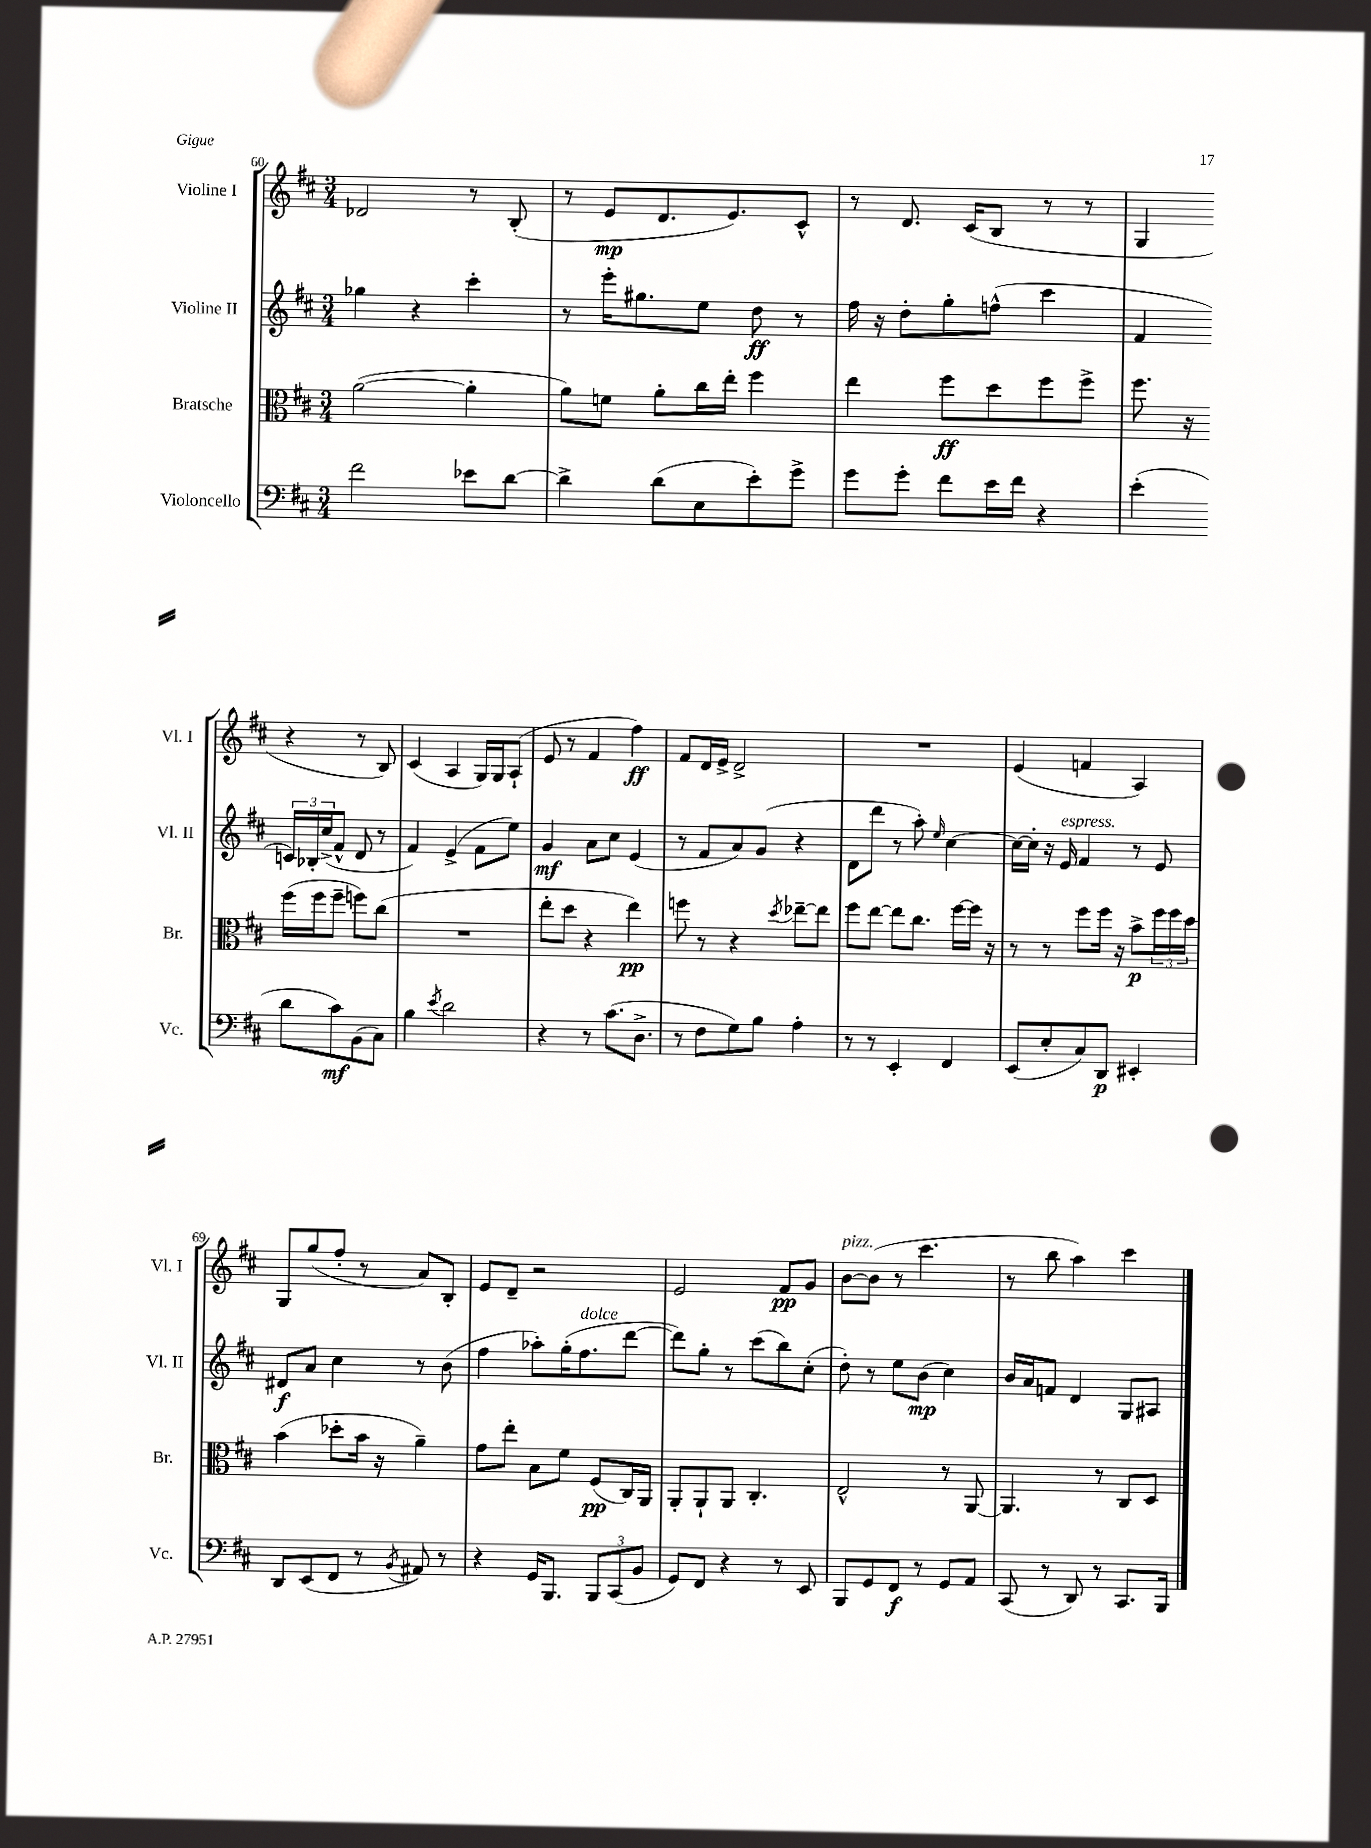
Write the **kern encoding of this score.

**kern	**dynam	**kern	**dynam	**kern	**dynam	**kern	**dynam
*part4	*part4	*part3	*part3	*part2	*part2	*part1	*part1
*staff4	*staff4	*staff3	*staff3	*staff2	*staff2	*staff1	*staff1
*I"Violoncello	*	*I"Bratsche	*	*I"Violine II	*	*I"Violine I	*
*I'Vc.	*	*I'Br.	*	*I'Vl. II	*	*I'Vl. I	*
*clefF4	*	*clefC3	*	*clefG2	*	*clefG2	*
*k[f#c#]	*	*k[f#c#]	*	*k[f#c#]	*	*k[f#c#]	*
*M3/4	*	*M3/4	*	*M3/4	*	*M3/4	*
=60	=60	=60	=60	=60	=60	=60	=60
2f#\	.	([2a\	.	4gg-X\	.	2d-X/	.
.	.	.	.	4r	.	.	.
8e-X\L	.	4a'\]	.	4ccc#'\	.	8r	.
[8d\J	.	.	.	.	.	(8B'/	.
=61	=61	=61	=61	=61	=61	=61	=61
4d^\]	.	8a\L)	.	8r	.	8r	.
.	.	8fn\J	.	16eee'\KL	.	8e/L	mp
.	.	.	.	8.gg#X\	.	.	.
(8d\L	.	8a'\L	.	.	.	8.d/	.
8E\	.	16cc#\L	.	8ee\J	.	.	.
.	.	16ee'\JJ	.	.	.	8.e/)	.
8e'\)	.	4ff#\	.	8dd\	ff	.	.
8g^\J	.	.	.	8r	.	8c#^^/J	.
=62	=62	=62	=62	=62	=62	=62	=62
8g\L	.	4ee\	.	16ff#\	.	8r	.
.	.	.	.	16r	.	.	.
8g'\J	.	.	.	8dd'\L	.	8.d/	.
8f#\L	.	8ff#\L	ff	8gg'\	.	.	.
.	.	.	.	.	.	(16c#/KL	.
16e\L	.	8dd\	.	(8ffn^^\J	.	8B/J	.
16f#\JJ	.	.	.	.	.	.	.
4r	.	8ff#\	.	4ccc#\	.	8r	.
.	.	8ff#^\J	.	.	.	8r	.
=63	=63	=63	=63	=63	=63	=63	=63
(4e'\	.	8.ff#\	.	4f#/	.	4G/	.
.	.	16r	.	.	.	.	.
8d\L	.	(16ff#\LL	.	24cn/LL)	.	4r	.
.	.	.	.	24B-X'/	.	.	.
.	.	16ff#\J	.	.	.	.	.
.	.	.	.	(24cc#^/J	.	.	.
8c#\)	mf	8ff#~\J	.	8f#^^/J	.	.	.
(8BB\	.	8ffn\L)	.	8d/	.	8r	.
8C#\J)	.	(8cc#\J	.	8r	.	8B/)	.
!!LO:LB:g=z
=64	=64	=64	=64	=64	=64	=64	=64
4B\	.	2.r	.	4f#/)	.	(4c#/	.
8qe/	.	.	.	.	.	.	.
2d\	.	.	.	(4e^/	.	4A/	.
.	.	.	.	8f#\L	.	16G/LL)	.
.	.	.	.	.	.	16G/J	.
.	.	.	.	8ee\J)	.	(8A`/J	.
=65	=65	=65	=65	=65	=65	=65	=65
4r	.	8ee'\L	.	4g/	mf	8e/	.
.	.	8dd\J	.	.	.	8r	.
8r	.	4r	.	8a\L	.	4f#/	.
(8.c#\L	.	.	.	8cc#\J	.	.	.
.	.	4ee\)	pp	(4e/	.	4ff#\)	ff
8.D^\J	.	.	.	.	.	.	.
=66	=66	=66	=66	=66	=66	=66	=66
8r	.	8ffn\	.	8r	.	8f#/L	.
8F#\L	.	8r	.	8f#/L	.	16d/L	.
.	.	.	.	.	.	16e^/JJ	.
8G\)	.	4r	.	8a/)	.	2d^/	.
8B\J	.	.	.	(8g/J	.	.	.
.	.	8qdd/	.	.	.	.	.
4A'\	.	[8ee-X~\L	.	4r	.	.	.
.	.	8ee-\J]	.	.	.	.	.
=67	=67	=67	=67	=67	=67	=67	=67
8r	.	8ff#\L	.	8d\L	.	2.r	.
8r	.	[8ee\J	.	8ddd\J	.	.	.
4EE'/	.	8ee\L]	.	8r	.	.	.
.	.	8.cc#\J	.	8aa'\)	.	.	.
.	.	.	.	16qqee/	.	.	.
4FF#/	.	.	.	[4cc#\	.	.	.
.	.	[16ff#\LL	.	.	.	.	.
.	.	16ff#\JJ]	.	.	.	.	.
.	.	16r	.	.	.	.	.
=68	=68	=68	=68	=68	=68	=68	=68
(8EE/L	.	8r	.	16cc#\LL_	.	(4e/	.
.	.	.	.	16cc#'\JJ]	.	.	.
8E'/	.	8r	.	16r	.	.	.
!	!	!	!	!LO:TX:a:i:t=espress.	!	!	!
.	.	.	.	16e/	.	.	.
8C#/)	.	8ff#\L	.	4f#/	.	4fn/	.
8DD/J	p	16ff#\Jk	.	.	.	.	.
.	.	16r	.	.	.	.	.
4EE#X'/	.	8b^\L	p	8r	.	4A/)	.
.	.	24ff#\L	.	8e/	.	.	.
.	.	24ff#\	.	.	.	.	.
.	.	24dd\JJ	.	.	.	.	.
!!LO:LB:g=z
=69	=69	=69	=69	=69	=69	=69	=69
8DD/L	.	(4b\	.	8d#X/L	f	8G/L	.
(8EE/	.	.	.	8a/J	.	(8gg/	.
8FF#/J	.	8dd-X'\L	.	4cc#\	.	8ff#'/J	.
8r	.	16b\Jk	.	.	.	8r	.
.	.	16r	.	.	.	.	.
8qBB/	.	.	.	.	.	.	.
8AA#X/)	.	4a~\)	.	8r	.	8a/L)	.
8r	.	.	.	(8b\	.	8B'/J	.
=70	=70	=70	=70	=70	=70	=70	=70
4r	.	8g\L	.	4ff#\	.	8e/L	.
.	.	8ee'\J	.	.	.	8d~/J	.
16GG/KL	.	8B\L	.	8aa-X'\L)	.	2r	.
8.BBB/J	.	.	.	.	.	.	.
.	.	8f#\J	.	(16gg'\K	.	.	.
!	!	!	!	!LO:TX:a:i:t=dolce	!	!	!
.	.	.	.	8.ff#\	.	.	.
12BBB/L	.	(8F#/L	pp	.	.	.	.
(12CC#/	.	.	.	.	.	.	.
.	.	16C#/L)	.	[8ddd\J	.	.	.
12BB/J	.	.	.	.	.	.	.
.	.	16AA/JJ	.	.	.	.	.
=71	=71	=71	=71	=71	=71	=71	=71
8GG/L)	.	8AA'/L	.	8ddd\L])	.	2e/	.
8FF#/J	.	8AA`/	.	8gg'\J	.	.	.
4r	.	8AA/J	.	8r	.	.	.
.	.	4.C#'/	.	(8ccc#\L	.	.	.
8r	.	.	.	8bb\)	.	8f#/L	pp
8EE/	.	.	.	(8cc#'\J	.	8g/J	.
=72	=72	=72	=72	=72	=72	=72	=72
!	!	!	!	!	!	!LO:TX:a:i:t=pizz.	!
8BBB/L	.	2E^^/	.	8dd'\)	.	[8b\L	.
8GG/	.	.	.	8r	.	(8b\J]	.
8FF#/J	f	.	.	8ee\L	.	8r	.
8r	.	.	.	(8b\J	mp	4.ccc#\	.
8GG/L	.	8r	.	4cc#\)	.	.	.
8AA/J	.	[8AA/	.	.	.	.	.
=73	=73	=73	=73	=73	=73	=73	=73
(8CC#/	.	4.AA/]	.	16b/LL	.	8r	.
.	.	.	.	16a/J	.	.	.
8r	.	.	.	8fn/J	.	8bb\	.
8DD/)	.	.	.	4d/	.	4aa\)	.
8r	.	8r	.	.	.	.	.
8.CC#/L	.	8C#/L	.	8G/L	.	4ccc#\	.
.	.	8D/J	.	8A#X/J	.	.	.
16BBB/Jk	.	.	.	.	.	.	.
==	==	==	==	==	==	==	==
*-	*-	*-	*-	*-	*-	*-	*-
